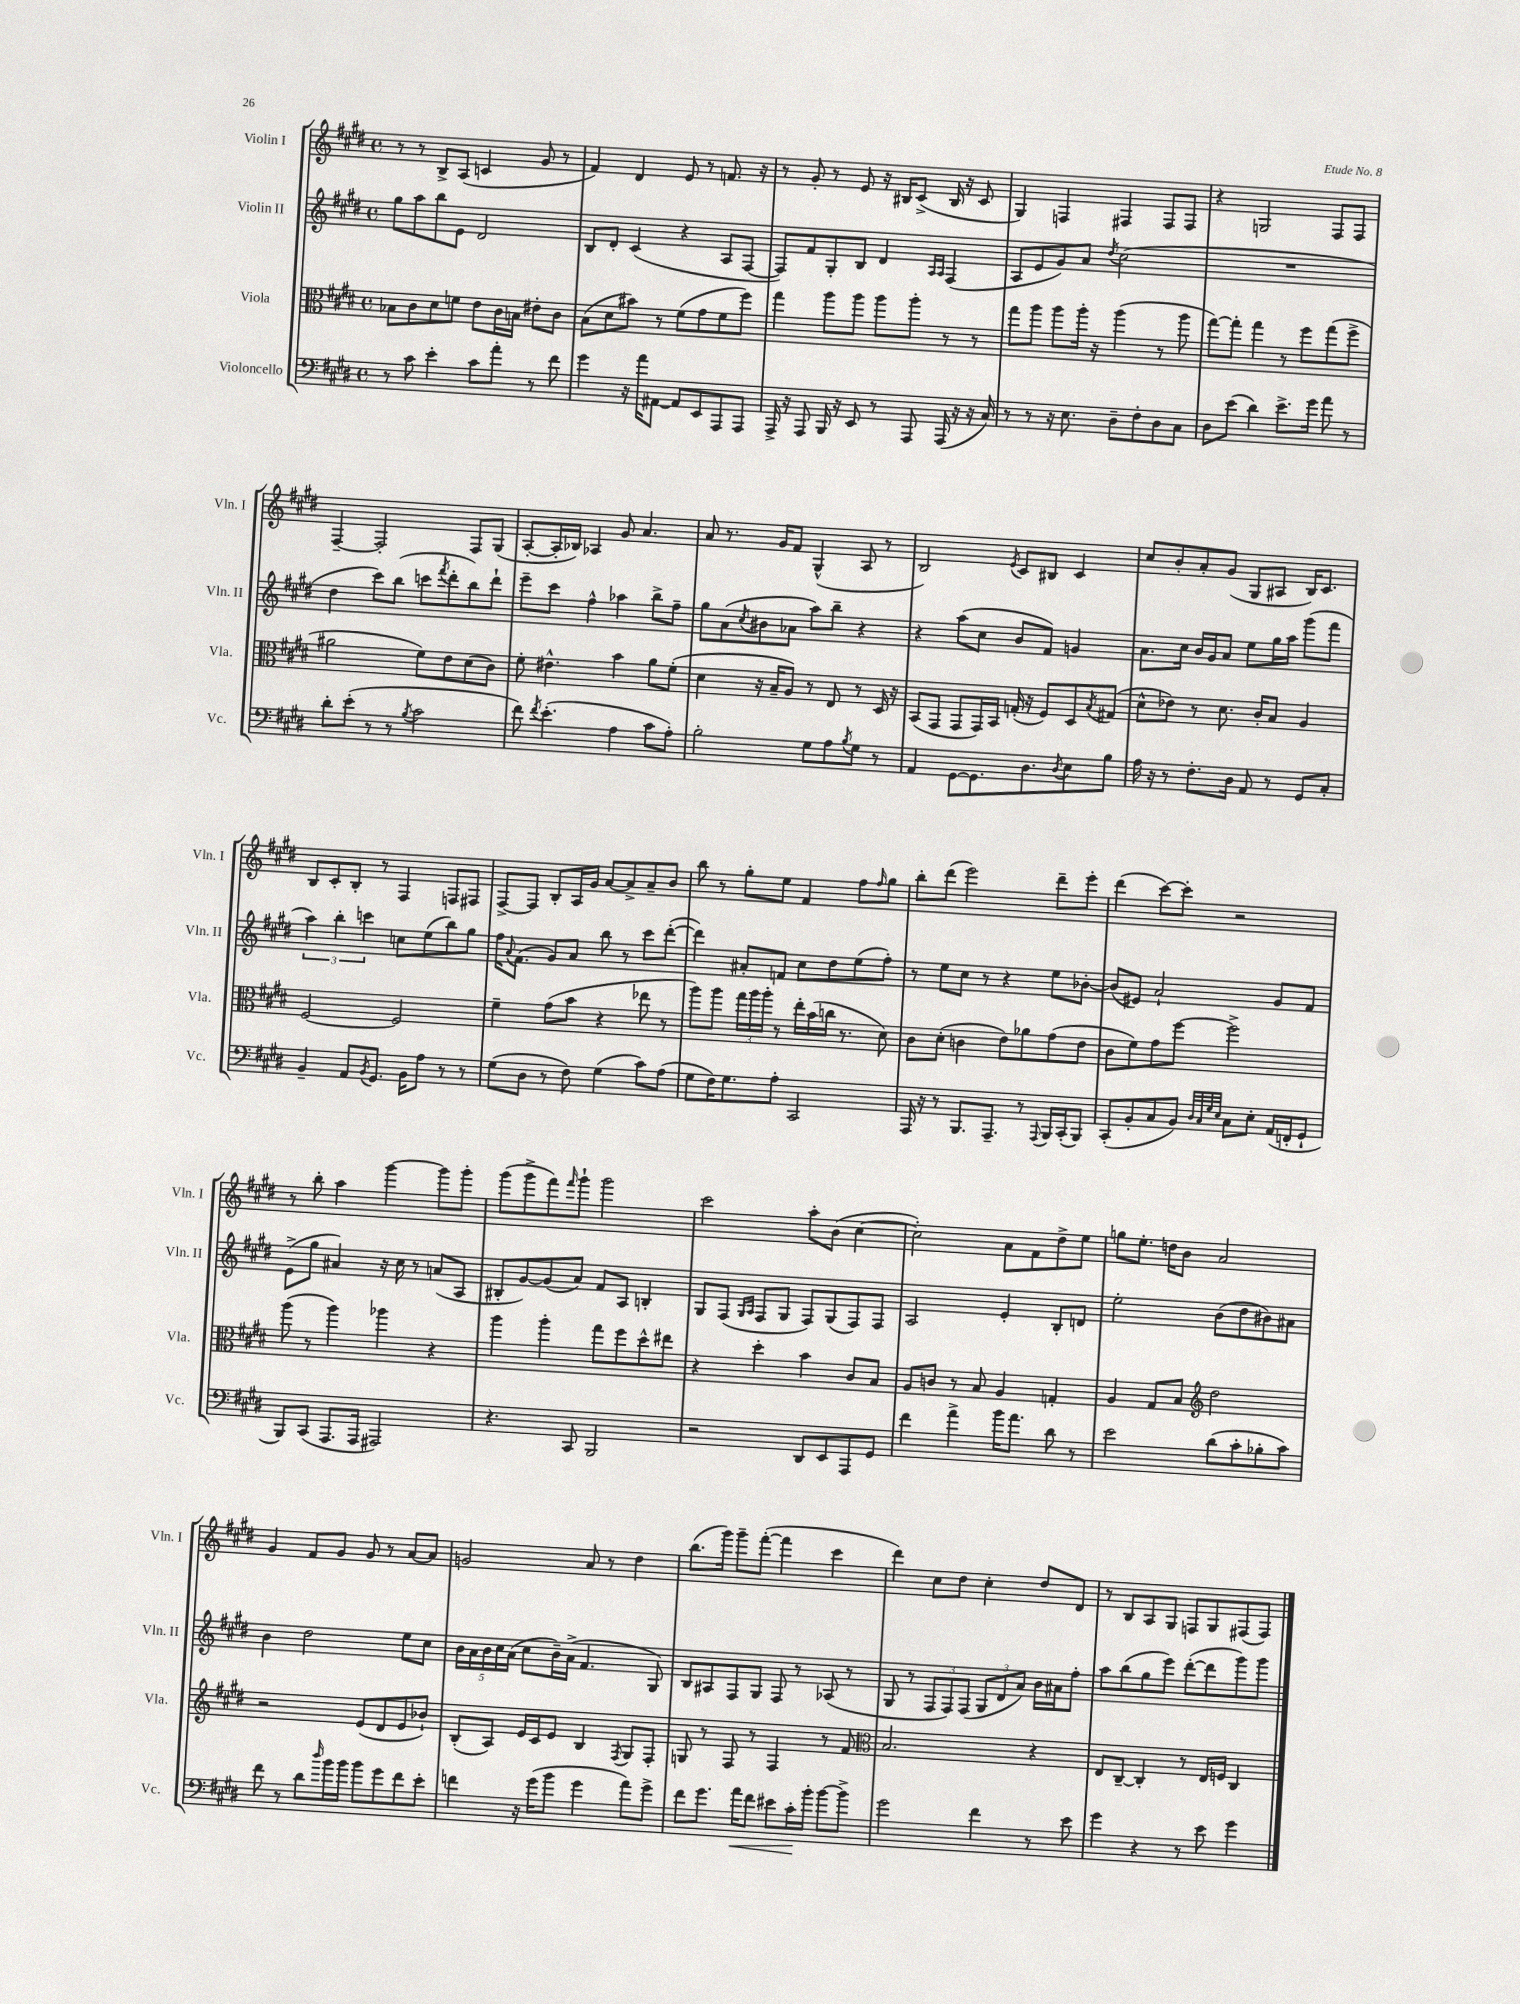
<<
\new StaffGroup <<
\new Staff = "s0" \with { instrumentName = "Violin I" shortInstrumentName = "Vln. I" } {
    \clef treble \key e \major \defaultTimeSignature \time 4/4
    r8 r8 b8-> a8( c'4 gis'8 r8 |
    fis'4) dis'4 e'8 r8 f'8. r16 |
    r8 gis'8-. r8 e'8 r16 bis16 cis'8->( bis16 r16 cis'8 |
    gis4) f4 fis4 fis8 fis8 |
    r4 g2 fis8 fis8 |
    fis4~-- fis2-. fis8 gis8( |
    a8~-. a16-. bes16) aes4 gis'8 a'4. |
    a'8 r8. gis'16 fis'8 gis4-^( a8 r8 |
    b2) \acciaccatura { e'8 } cis'8 bis8 cis'4 |
    cis''8 b'8-. a'8-. gis'8( gis8 ais8 b16) cis'8. |
    b8 cis'8-. b8-. r8 fis4 f8 fis8 |
    fis8~-> fis8 b8-. a16 gis'16 a'8~ a'8-> a'8-- b'8 |
    b''8 r8 gis''8-. e''8 fis'4 fis''8 \grace { fis''16 } gis''8 |
    b''8-. dis'''8( e'''2) dis'''8-- e'''8-. |
    dis'''4( cis'''8~) cis'''8-. r2 |
    r8 b''8-. a''4 gis'''4~ gis'''8 gis'''8-. |
    gis'''8( gis'''8-> fis'''8) \grace { fis'''16 } gis'''8-! gis'''2 |
    cis'''2 a''8-. b'8( cis''4~ |
    cis''2-.) a'8 fis'8 dis''8-> e''8 |
    g''8 e''8.-. d''16 b'8 a'2 |
    gis'4 fis'8 gis'8 gis'8 r8 a'8~ a'8 |
    g'2 a'8 r8 dis''4 |
    b''8.( gis'''16) gis'''8-- fis'''8~-.( fis'''4 cis'''4 |
    dis'''4) cis''8 dis''8 cis''4-. dis''8 dis'8 |
    r8 b8 a8 gis8 f8 gis8 fis8( fis8) \bar "|." |
}
\new Staff = "s1" \with { instrumentName = "Violin II" shortInstrumentName = "Vln. II" } {
    \clef treble \key e \major \defaultTimeSignature \time 4/4
    gis''8 a''8 b''8 e'8 dis'2 |
    b8 dis'8-. cis'4( r4 a8 fis8~ |
    fis8) fis'8 gis8-. b8 dis'4 \grace { a16 a16 } fis4( |
    a8 e'8 gis'8) a'8 \acciaccatura { dis''8 } cis''2( |
    R1 |
    dis''4 cis'''8) b''8( c'''8 \acciaccatura { fis'''8 } dis'''8-. b''8) dis'''8-! |
    e'''8-- cis'''8 fis''4-^ aes''4 b''8-> fis''8-- |
    gis''8 a'8( \acciaccatura { cis''8 } bis'8 aes'8 a''8) b''8-- r4 |
    r4 a''8( cis''8 b'8 fis'8) g'4 |
    a'8. cis''16 b'16 gis'16 a'8 e''8 gis''16 a''16 gis'''8( fis'''8 |
    \tuplet 3/2 { a''4) b''4-. c'''4 } c''8 e''8( b''8) gis''8 |
    fis''16 \appoggiatura { a'8 } fis'8.( gis'8) a'8 b''8 r8 cis'''8 dis'''8~-.( |
    dis'''4) ais'8-. f'8 cis''8 dis''8 e''8( fis''8-.) |
    r8 e''8 cis''8 r8 r4 e''8 bes'8~-. |
    bes'8( eis'8) a'2-! gis'8 fis'8 |
    e'8->( gis''8 ais'4) r16 cis''16 r8 a'8( a8 |
    bis8-. gis'8~) gis'8( a'8) fis'8 a8 b4-. |
    gis8 fis8( \grace { gis16 a16 } fis8 gis8 fis8) gis8( fis8) fis8 |
    a2 e'4-. b8-. d'8 |
    e''2-. b'8( dis''8 bis'8) ais'8 |
    b'4 dis''2 e''8 cis''8 |
    \tuplet 5/4 { b'16 a'16 b'16 cis''16 a'16( } cis''8 b'16--) a'16->( fis'4. gis8) |
    b8 ais8 fis8 gis8 fis8 r8 aes8( r8 |
    gis8 r8 \tuplet 3/2 { fis8 fis8) fis8( } \tuplet 3/2 { gis8 dis'8 a'8) } b'16 ais'16 fis''8-. |
    a''8 b''8( gis''8 e'''8) dis'''8~-.( dis'''8 gis'''8) gis'''8 \bar "|." |
}
\new Staff = "s2" \with { instrumentName = "Viola" shortInstrumentName = "Vla." } {
    \clef alto \key e \major \defaultTimeSignature \time 4/4
    bes8 cis'8 dis'8 f'8 e'8 cis'16 b16 eis'8-. cis'8 |
    b8( dis'8 bis'8) r8 fis'8( gis'8 fis'8 fis''8) |
    gis''4 a''8 a''8 a''8 a''8-. r8 r8 |
    gis''8 a''8 a''8 a''16-. r16 a''4( r8 a''8 |
    gis''8~) gis''8-. gis''4 r8 fis''8 gis''8( fis''8-> |
    ais'2 fis'8) e'8 dis'8( cis'8) |
    fis'8-. eis'4.-^ b'4 a'8 fis'8-.( |
    dis'4 r16 b16-- a8) r8 e8 r8 dis16 r16 |
    b,8( gis,8 gis,8 gis,16) b,16 g16-.( r16 fis8) dis8 \acciaccatura { b8 } gis8( |
    dis'8-^ ees'8) r8 dis'8. cis'16-. b8 a4 |
    fis2~ fis2 |
    fis'4-- gis'8( b'8 r4 ees''8 r8 |
    a''8) a''8 \tuplet 3/2 { gis''16 a''16 a''16-. } r8 e''16-. b'16( c''16 r8. dis'8) |
    cis'8 dis'8-.( c'4 e'8) aes'8 gis'8( e'8 |
    cis'8 fis'8) gis'8 fis''8~ fis''2-> |
    a''8( r8 a''4) aes''4 r4 |
    a''4 a''4-. gis''8 fis''8 dis''8-^ eis''8 |
    r4 dis''4-. b'4 cis'8 b8 |
    a8 c'8 r8 b8 a4 g4-. |
    a4 gis8 b8 \clef treble dis''2 |
    r2 e'8( dis'8 e'8 bes'8-!) |
    b8-.( a8) e'16 cis'16 e'8 b4 \acciaccatura { fis8 } gis8 fis8-. |
    g8 r8 fis8 r8 fis4 r8 fis'8 |
    \clef alto b2. r4 |
    e8 cis8~-- cis4-. r8 e16 f16 cis4 \bar "|." |
}
\new Staff = "s3" \with { instrumentName = "Violoncello" shortInstrumentName = "Vc." } {
    \clef bass \key e \major \defaultTimeSignature \time 4/4
    r8 cis'8 e'4-. cis'8 a'8-. r8 fis'8 |
    gis'4 r16 a'16 ais,8~ ais,8 e,8 a,,8 a,,8 |
    a,,16-> r16 a,,8 b,,16 r16 e,8 r8 a,,8 a,,16( r16 r16 cis16) |
    r8 r8 r16 e8. dis8-- fis8-. dis8 cis8 |
    dis8 e'8( dis'4) e'8.-> gis'16 a'8 r8 |
    dis'8-. e'8-.( r8 r8 \acciaccatura { b8 } cis'2 |
    fis'8) \acciaccatura { fis'8 } e'4.-.( a4 cis'8 a8-.) |
    b2-. gis8 a8 \acciaccatura { b8 } gis8 r8 |
    a,4 gis,8~ gis,8. dis8. \acciaccatura { dis8 } e8 b8 |
    a16 r16 r8 fis8.-. dis16 a,8 r8 gis,8 cis8-. |
    b,4-- a,8 \acciaccatura { b,8 } gis,8. b,16 a8 r8 r8 |
    gis8( dis8 r8 fis8) gis4( cis'8) a8( |
    gis8 fis16) gis8. a8-. cis,2 |
    a,,16 r16 r8 b,,8. a,,8.-- r8 \appoggiatura { a,,8 } b,,16 cis,16-.( b,,8) |
    cis,8-.( b,8-. cis8 b,8) \grace { dis32 cis32 gis32 e32 } cis8 e8-. a,16( f,16-. gis,8-! |
    b,,8) cis,8( a,,8. a,,16 ais,,2) |
    r4. cis,8 b,,2 |
    r2 dis,8 e,8 a,,8 gis,8 |
    fis'4 a'4-> b'16 a'8. dis'8 r8 |
    e'2 dis'8( cis'8-. bes8-. cis'8) |
    fis'8 r8 dis'8 \grace { dis''16 } b'16 b'16 b'8 gis'8 fis'8 e'8-. |
    f'4 r16 gis'16( b'8 gis'4 a'8) gis'8-> |
    fis'8 gis'8. a'16\< fis'8 eis'8 cis'16-.\! b'16-. b'8~ b'8-> |
    gis'2 fis'4 r8 e'8 |
    gis'4 r4 r8 e'8 gis'4 \bar "|." |
}
>>
>>
\layout { \context { \Score \remove "Bar_number_engraver" } }
